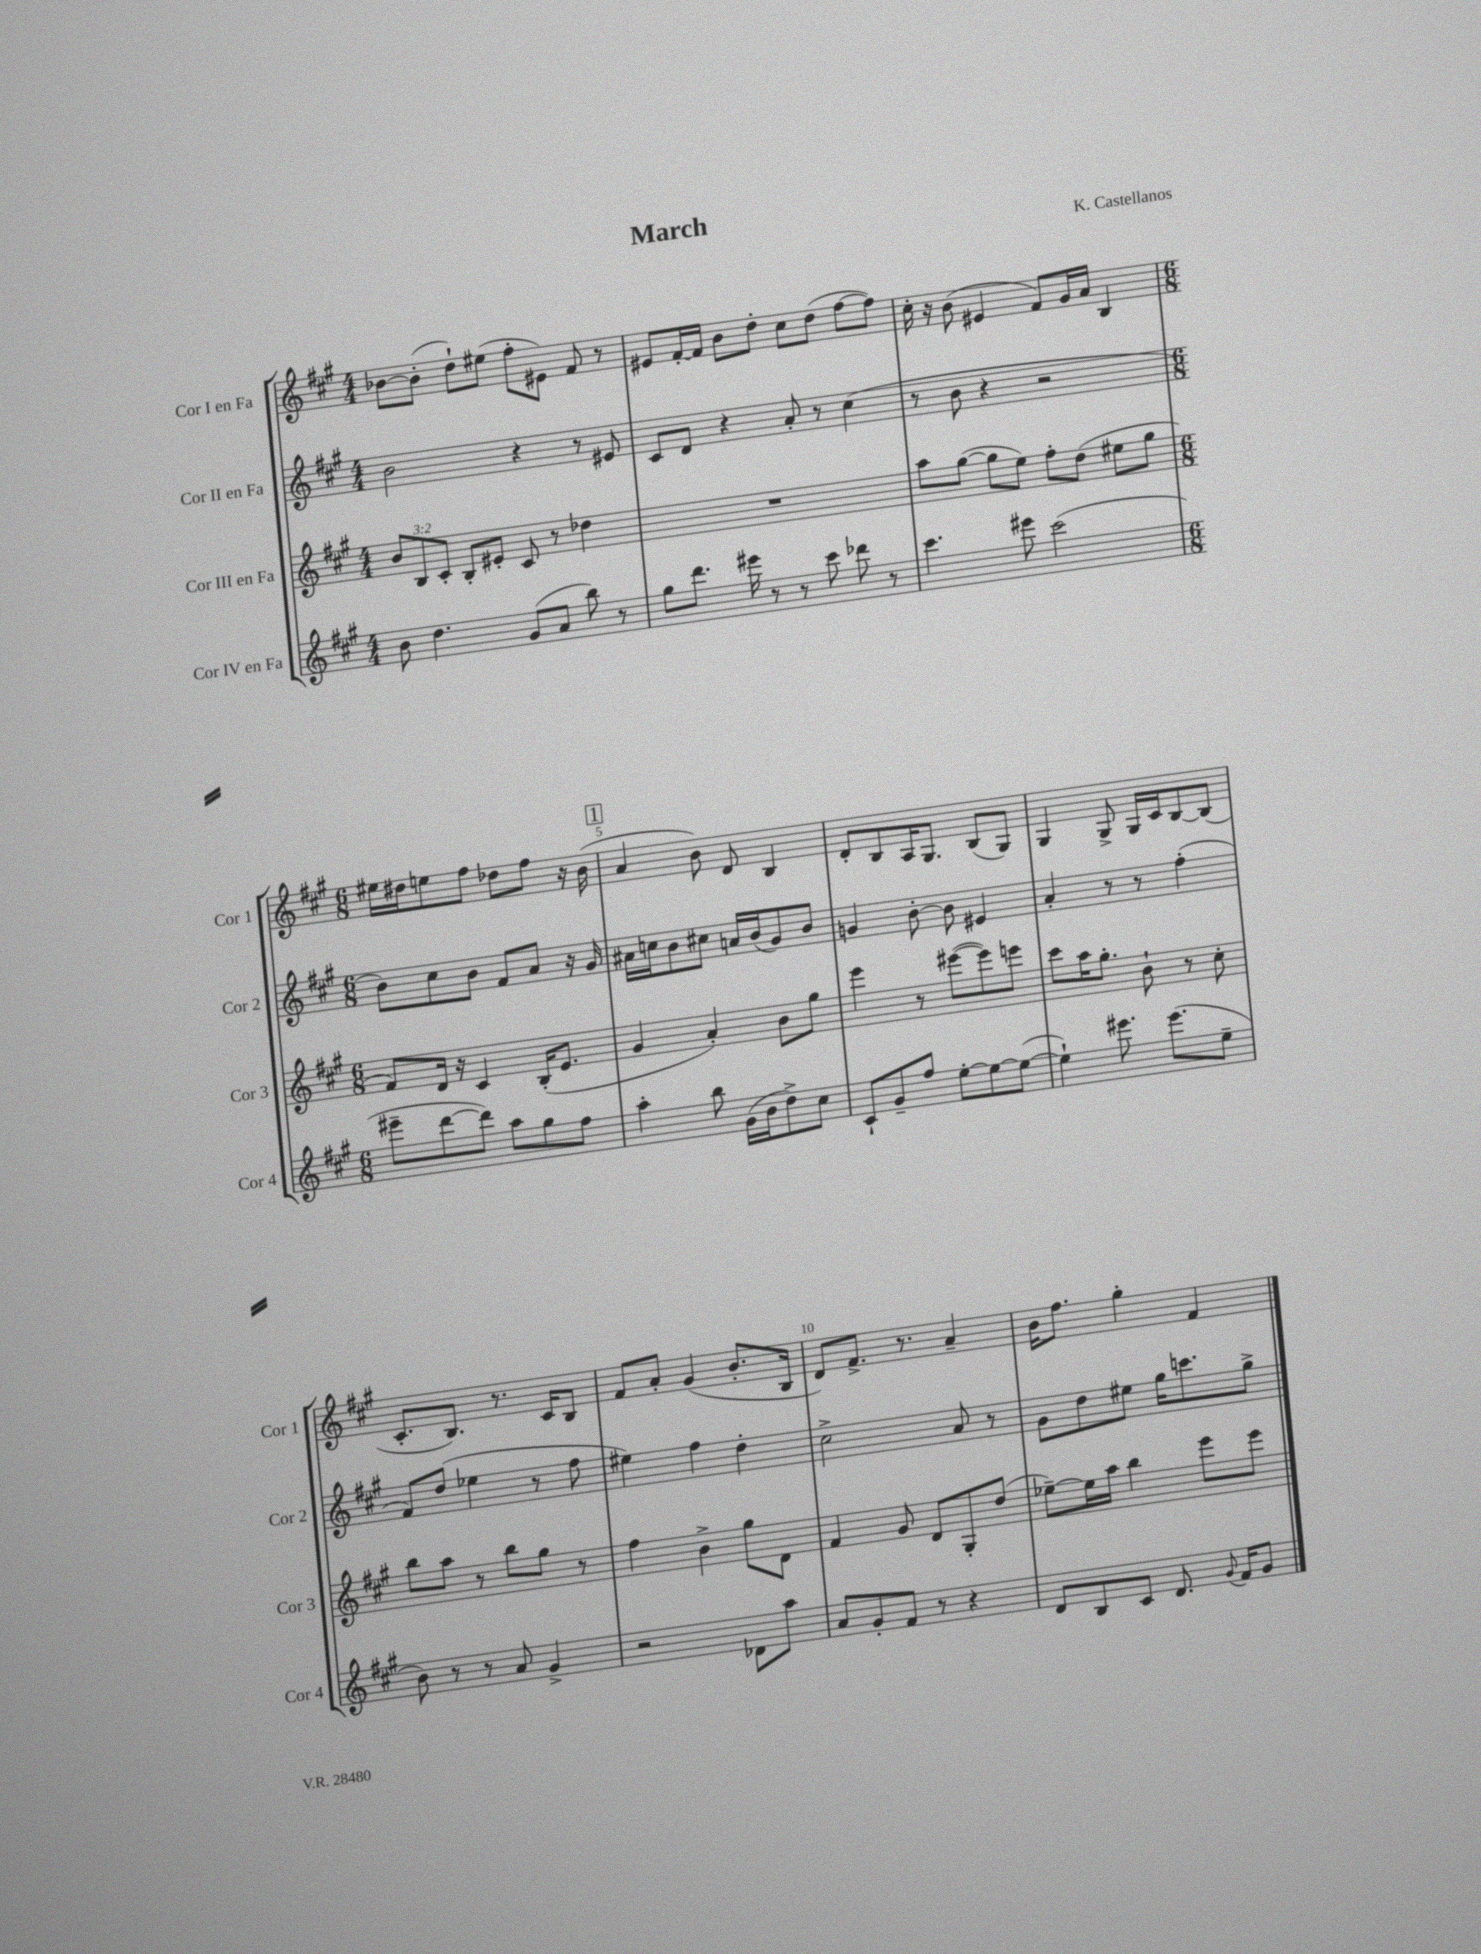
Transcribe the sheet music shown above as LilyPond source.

\header { title = "March" composer = "K. Castellanos" }
<<
\new StaffGroup <<
\new Staff = "s0" \with { instrumentName = "Cor I en Fa" shortInstrumentName = "Cor 1" } {
    \clef treble \key a \major \numericTimeSignature \time 4/4
    \autoBeamOff bes'8[~ bes'8]-.( d''8[-!) eis''8]( fis''8[-. eis'8]) fis'8 r8 |
    eis'8[ fis'16~-. fis'16] b'8[ d''8]-. cis''8[ d''8]( fis''8[~ fis''8]) |
    cis''16-. r16 b'8( eis'4 fis'8[) gis'16 a'16] b4 |
    \numericTimeSignature \time 6/8 eis''16[ dis''16 e''8 fis''8] des''8[ fis''8] r16 b'16( |
    \mark \markup { \box "1" } a'4 b'8) d'8 b4 |
    d'8[-. b8 a16 gis8.] b8[( gis8]) |
    gis4 gis8-> gis16[ cis'16 b8~ b8]( |
    cis'8.[-. b8.]) r8. cis'16[ b8] |
    fis'8[ a'8]-. gis'4( b'8.[-. b16] |
    d'8[) fis'8.]-> r8. a'4-- |
    b'16[ fis''8.] gis''4-. fis'4 \bar "|." |
}
\new Staff = "s1" \with { instrumentName = "Cor II en Fa" shortInstrumentName = "Cor 2" } {
    \clef treble \key a \major \numericTimeSignature \time 4/4
    \autoBeamOff b'2 r4 r8 eis'8 |
    cis'8[ d'8] r4 a'8-. r8 cis''4( |
    r8 b'8 r4 r2 |
    \numericTimeSignature \time 6/8 b'8[) cis''8 b'8] fis'8[ a'8] r16 gis'16 |
    \mark \markup { \box "1" } ais'16[ c''16 b'8 cis''8] a'16[ b'16( gis'8) b'8] |
    g'4 b'8~-. b'8 eis'4 |
    a'4-. r8 r8 fis''4-.( |
    fis'8[) d''8]( ees''4 r8 fis''8 |
    eis''4) fis''4 d''4-. |
    cis''2-> a'8 r8 |
    gis'8[ d''8 eis''8] gis''16[ c'''8. gis''8]-> \bar "|." |
}
\new Staff = "s2" \with { instrumentName = "Cor III en Fa" shortInstrumentName = "Cor 3" } {
    \clef treble \key a \major \numericTimeSignature \time 4/4 \override Staff.TupletNumber.text = #tuplet-number::calc-fraction-text
    \autoBeamOff \tuplet 3/2 { b'8[ b8 cis'8]-. } b8[-. eis'8]-. cis'8 r8 des''4 |
    R1 |
    a''8[ gis''8]~( gis''8[ e''8]) fis''8[-. d''8]( eis''8[ gis''8] |
    \numericTimeSignature \time 6/8 fis'8[) d'16] r16 cis'4 b16[-.( e'8.] |
    \mark \markup { \box "1" } gis'4 a'4-.) b'8[ gis''8] |
    e'''4 r8 eis'''8[~( eis'''8) e'''8] |
    cis'''8[ a''16 gis''8.]-. b'8-! r8 cis''8-. |
    b''8[ a''8] r8 b''8[ gis''8] r8 |
    fis''4 b'4-> gis''8[ d'8] |
    fis'4 gis'8 d'8[ gis8-. d''8]( |
    ees''8[~--) ees''16 a''16] b''4 e'''8[ e'''8] \bar "|." |
}
\new Staff = "s3" \with { instrumentName = "Cor IV en Fa" shortInstrumentName = "Cor 4" } {
    \clef treble \key a \major \numericTimeSignature \time 4/4
    \autoBeamOff b'8 d''4. gis'8[( a'8] b''8) r8 |
    gis''8[ d'''8.] eis'''16 r8 r8 cis'''8 des'''8 r8 |
    cis'''4. eis'''8 cis'''2( |
    \numericTimeSignature \time 6/8 eis'''8[-- d'''8~ d'''8]) a''8[ gis''8 fis''8] |
    \mark \markup { \box "1" } a''4-. b''8 gis'16[( b'16 d''8->) cis''8] |
    cis'8[-! gis'8-- fis''8] e''8[~-. e''8~ e''8]~( |
    e''4-!) eis'''8. eis'''8.[( e''8]-- |
    b'8) r8 r8 a'8 gis'4-> |
    r2 des'8[ a''8] |
    a'8[ gis'8-. fis'8] r8 r4 |
    d'8[ b8 cis'8] d'8. \appoggiatura { gis'8 } fis'16[ gis'8] \bar "|." |
}
>>
>>
\layout { \context { \Score \override BarNumber.break-visibility = ##(#f #t #t) barNumberVisibility = #(every-nth-bar-number-visible 5) } }
